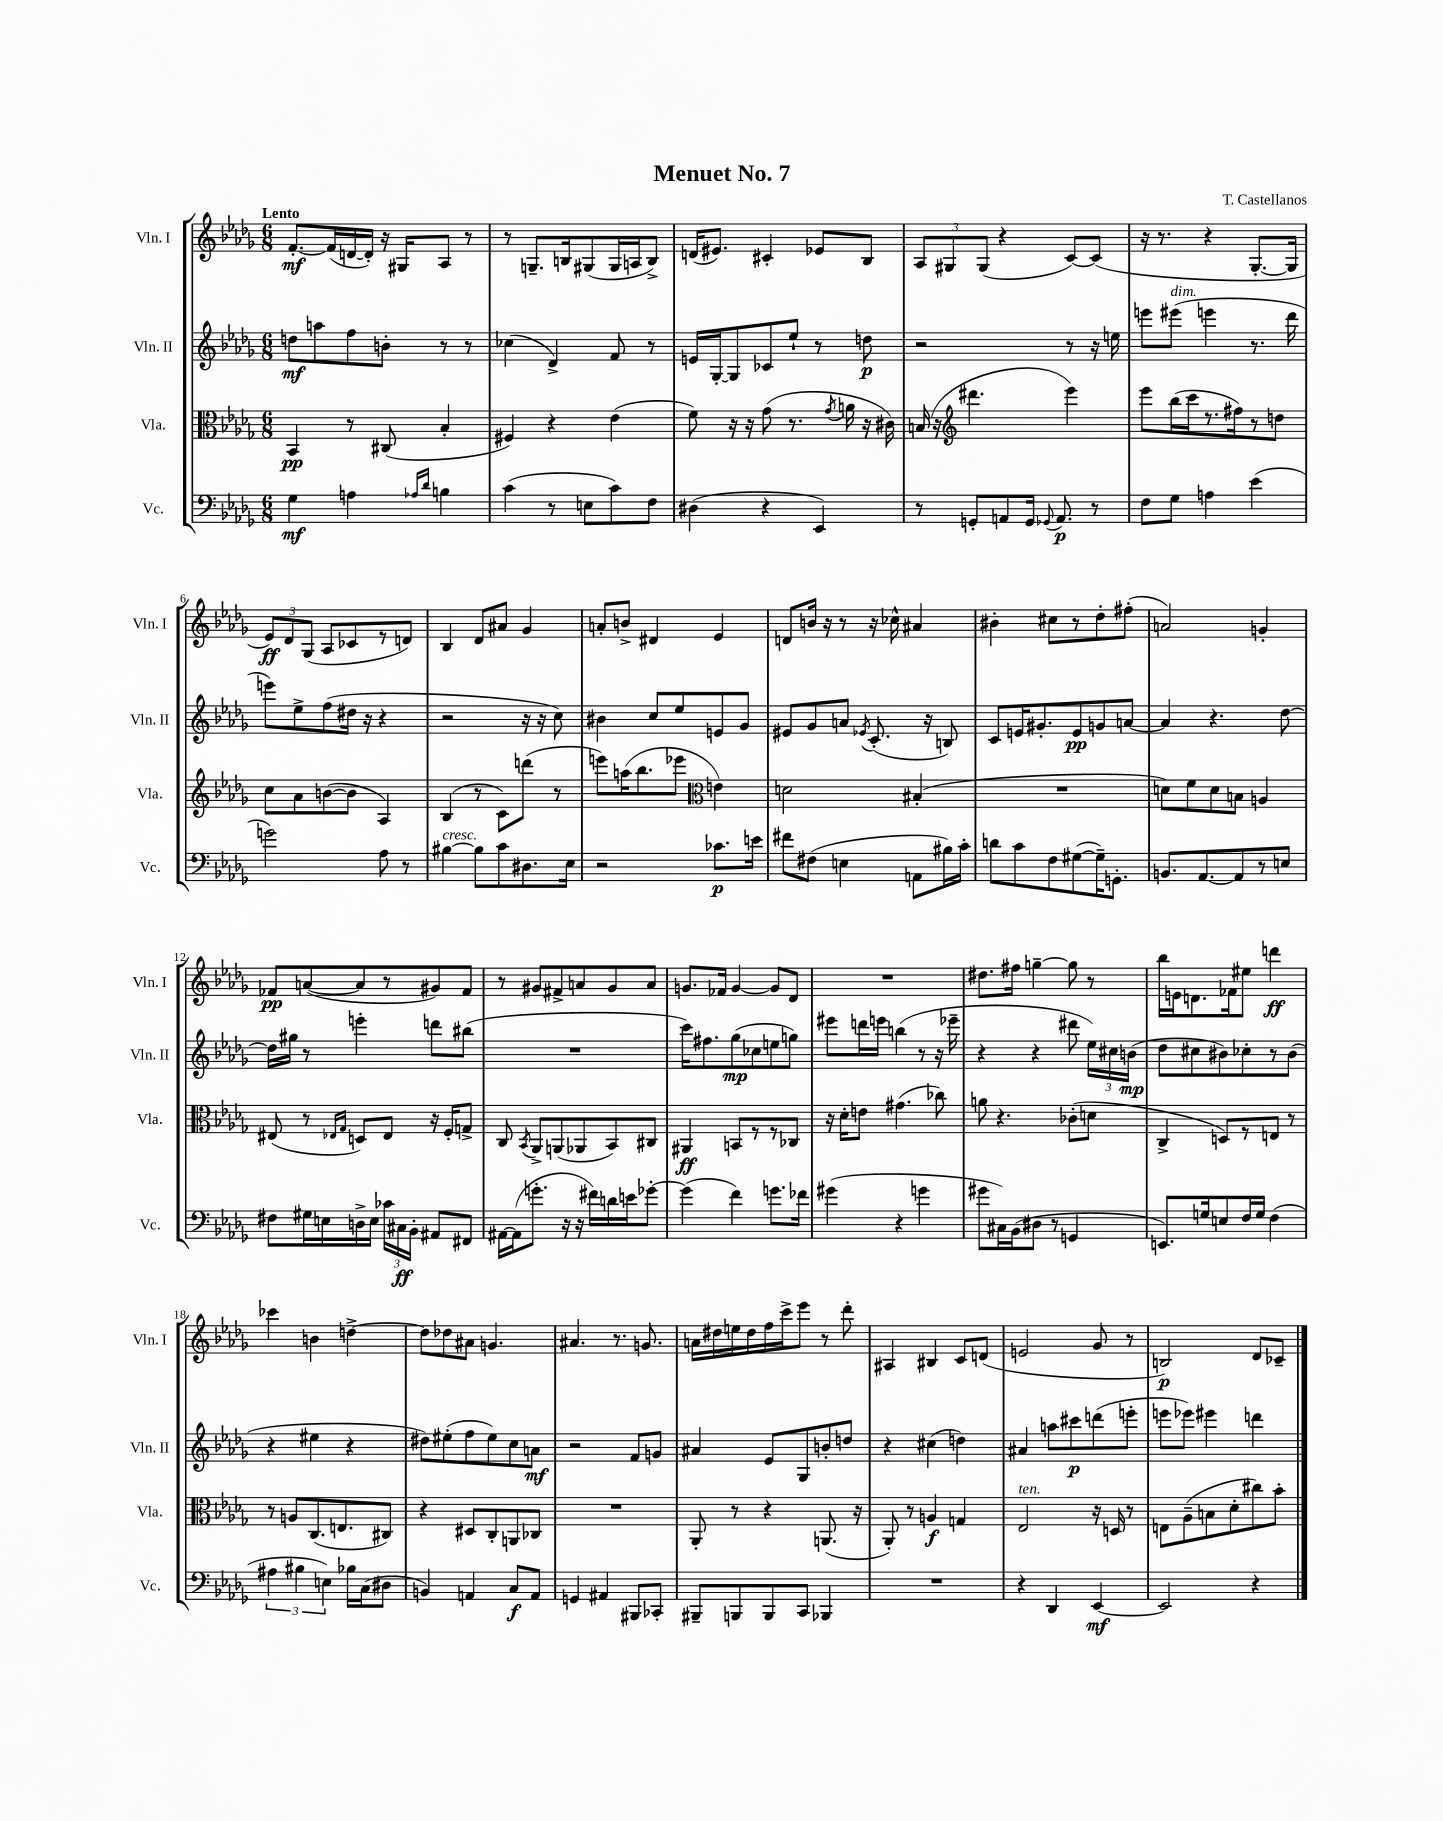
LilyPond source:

\header { title = "Menuet No. 7" composer = "T. Castellanos" }
<<
\new StaffGroup <<
\new Staff = "s0" \with { instrumentName = "Vln. I" shortInstrumentName = "Vln. I" } {
    \clef treble \key des \major \numericTimeSignature \time 6/8 \tempo "Lento"
    \autoBeamOff f'8.[~-.\mf f'16( d'16~ d'16]-.) r16 gis16[ aes8] r8 |
    r8 g8.[-- b16 gis8( gis16 a16 b8]->) |
    d'16[( eis'8.]) cis'4-. ees'8[ bes8] |
    \tuplet 3/2 { aes8[ gis8 gis8]( } r4 c'8[~) c'8]( |
    r16 r8. r4 ges8.[~-. ges16] |
    \tuplet 3/2 { ees'8[\ff) des'8 ges8]( } aes8[ ces'8 r8 d'8]) |
    bes4 des'8[ ais'8] ges'4 |
    a'8[-. b'8]-> dis'4 ees'4 |
    d'8[ b'16] r16 r8 r16 ces''16-^ ais'4 |
    bis'4-. cis''8[ r8 des''8-. fis''8]-.( |
    a'2) g'4-. |
    fes'8[\pp a'8~( a'8 r8 gis'8) fes'8] |
    r8 gis'8[ fis'8-> a'8 gis'8 a'8] |
    g'8.[ fes'16] g'4~ g'8[ des'8] |
    R2. |
    dis''8.[ fis''16] g''4~-- g''8 r8 |
    bes''16[ e'16 d'8. fes'16 eis''8] d'''4\ff |
    ces'''4 b'4 d''4~-> |
    d''8[ des''8 ais'8] g'4. |
    ais'4. r8. g'8. |
    a'16[ dis''16 e''16 dis''16 f''16 c'''16-> ees'''8] r8 des'''8-. |
    ais4 bis4 c'8[ d'8]( |
    e'2 ges'8 r8 |
    b2\p) des'8[ ces'8]-- \bar "|." |
}
\new Staff = "s1" \with { instrumentName = "Vln. II" shortInstrumentName = "Vln. II" } {
    \clef treble \key des \major \numericTimeSignature \time 6/8
    \autoBeamOff d''8[\mf a''8 f''8 b'8]-. r8 r8 |
    ces''4( des'4->) f'8 r8 |
    e'16[ ges16~-. ges8 ces'8 ees''8]-! r8 d''8\p |
    r2 r8 r16 e''16 |
    e'''8[ eis'''8]^\markup { \italic "dim." }( e'''4 r8. des'''16 |
    e'''8[) ees''8-> f''8( dis''16] r16 r4 |
    r2 r16 r16 c''8) |
    bis'4 c''8[ ees''8 e'8 ges'8] |
    eis'8[ ges'8 a'8] \acciaccatura { ees'8 } c'8.-.( r16 b8) |
    c'8[ e'16 gis'8.-. e'8\pp g'8 a'8]~ |
    a'4 r4. des''8~ |
    des''16[ gis''16] r8 e'''4-. d'''8[ bis''8]( |
    R2. |
    c'''16[) fis''8. ges''8\mp( ces''8 e''8 g''8]) |
    eis'''8[ d'''16 e'''16] b''4( r8 r16 ees'''16-- |
    r4 r4 dis'''8 \tuplet 3/2 { ees''16[) cis''16 b'16]\mp( } |
    des''8[ cis''8 bis'8) ces''8-. r8 bis'8]( |
    r4 eis''4 r4 |
    dis''8[) eis''8-.( f''8 eis''8) c''8 a'8]\mf |
    r2 f'8[ g'8] |
    ais'4 ees'8[ ges8 b'8-. d''8] |
    r4 cis''4( d''4) |
    ais'4 a''8[ cis'''8\p d'''8( e'''8]-. |
    e'''8[ ees'''8]) eis'''4 d'''4 \bar "|." |
}
\new Staff = "s2" \with { instrumentName = "Vla." shortInstrumentName = "Vla." } {
    \clef alto \key des \major \numericTimeSignature \time 6/8
    \autoBeamOff bes,4\pp r8 cis8( bes4-. |
    fis4) r4 ees'4( |
    f'8) r16 r16 ges'8( r8. \acciaccatura { ges'8 } a'16 r16 cis'16) |
    b16( r16 \clef treble dis'''4. ees'''4) |
    ees'''8[ bes''16( c'''16 r8. fis''16) r8 d''8] |
    c''8[ aes'8 b'8~( b'8] aes4) |
    bes4( r8 c'8[) d'''8]( r8 |
    e'''8[) a''16( bes''8. ees'''8] \clef alto e'4) |
    d'2 bis4-.( |
    R2. |
    d'8[) f'8 d'8 b8] a4 |
    eis8( r8 \grace { ees16[ ges16] } d8[) ees8] r16 f16[-. g8]-> |
    c8 \acciaccatura { bes,8 } aes,8[-> a,8( aes,8 bes,8) cis8] |
    ais,4\ff b,8[ r8 r8 ces8] |
    r16 des'16[-. e'8] gis'4.( ces''8) |
    a'8 r4. ces'8[-.( d'8] |
    c4-> d8[) r8 e8] r8 |
    r8 a8[ c8.( e8. cis8]) |
    r4 dis8[ c8-. a,8 ces8] |
    R2. |
    aes,8-. r8 r4 a,8.( r16 |
    aes,8-.) r8 a4\f g4 |
    ees2^\markup { \italic "ten." } r16 d16 r8 |
    e8[ aes8--( b8 des'8-. cis''8) bes'8]-. \bar "|." |
}
\new Staff = "s3" \with { instrumentName = "Vc." shortInstrumentName = "Vc." } {
    \clef bass \key des \major \numericTimeSignature \time 6/8
    \autoBeamOff ges4\mf a4 \grace { aes16[ des'16] } b4 |
    c'4( r8 e8[ c'8) f8] |
    dis4( r4 ees,4) |
    r8 g,8[-. a,8 g,16] \appoggiatura { ges,8 } a,8.\p r8 |
    f8[ ges8] a4 ees'4( |
    g'2) aes8 r8 |
    bis4~^\markup { \italic "cresc." } bis8[ c'8 dis8. ees16] |
    r2 ces'8.[\p e'16] |
    fis'8[ fis8]( e4 a,8[ bis16) c'16]-. |
    d'8[ c'8 f8 gis8~( gis16--) g,8.]-. |
    b,8.[ aes,8.~ aes,8 r8 e8] |
    fis8[ gis16 e16 d16-> e16] \tuplet 3/2 { ces'16[ cis16\ff bes,16]-. } ais,8[ fis,8] |
    ais,16[~ ais,16( g'8.]-. r16 r16 fis'16[) d'16 e'16 ges'8]~-. |
    ges'4( f'4) g'8.[ fes'16] |
    gis'4( r4 g'4 |
    gis'8[ cis16) bes,16( dis8] r8 g,4 |
    e,8.[) g16 e8 f16 g16] f4( |
    \tuplet 3/2 { ais4 bis4 e4) } bes16[ c16( dis8] |
    b,4) a,4 c8[\f a,8] |
    g,4 ais,4 bis,,8[ ces,8]-. |
    bis,,8[-- b,,8 b,,8 c,8] bes,,4 |
    R2. |
    r4 des,4 ees,4~\mf |
    ees,2 r4 \bar "|." |
}
>>
>>
